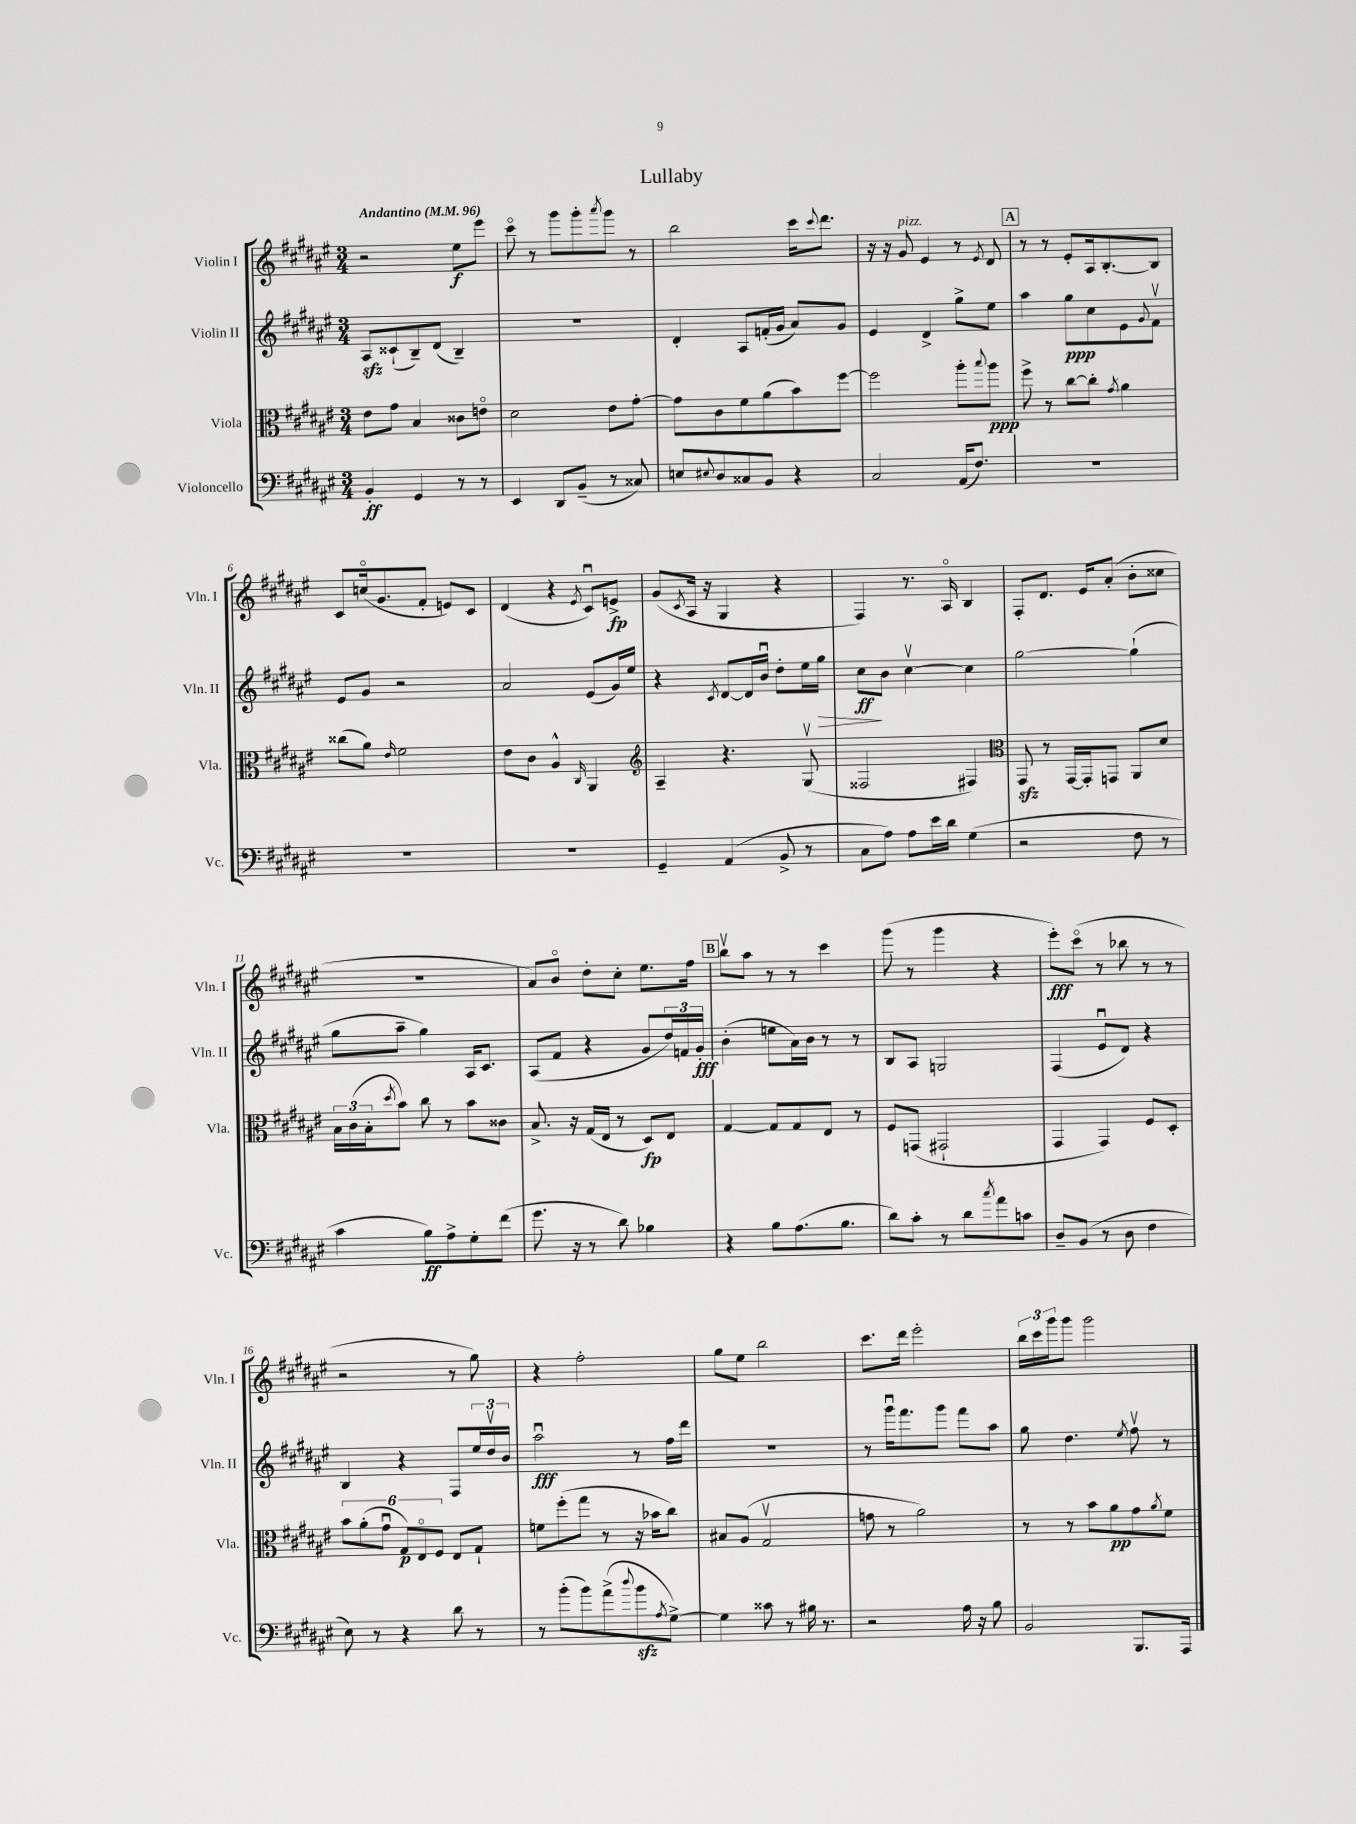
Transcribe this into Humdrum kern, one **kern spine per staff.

**kern	**kern	**kern	**kern
*staff4	*staff3	*staff2	*staff1
*clefF4	*clefC3	*clefG2	*clefG2
*k[f#c#g#d#a#e#]	*k[f#c#g#d#a#e#]	*k[f#c#g#d#a#e#]	*k[f#c#g#d#a#e#]
*M3/4	*M3/4	*M3/4	*M3/4
*MM96	*MM96	*MM96	*MM96
4BB'	8e#	8A#	2r
.	8g#	(8c##`	.
4GG#	4B	8B~)	.
.	.	(8d#	.
8r	8c##	4B~)	8ee#
8r	8eo	.	8eee#
=	=	=	=
4EE#	2d#	2.r	8ccc#o
.	.	.	8r
8DD#	.	.	8ggg#
(8BB~	.	.	8ggg#'
.	.	.	8qaaa#
8r	8e#	.	8ggg#
8C##)	[8g#'	.	8r
=	=	=	=
8E	8g#]	4d#'	2bb
8qqE#	.	.	.
8D#	8c#	.	.
8C##	8f#	8A#	.
8BB	(8a#	(16f'	.
.	.	16g#	.
4r	8b)	8a#)	16ccc#
.	.	.	8qqccc#
.	.	.	8.ddd#
.	[8ff#	8g#	.
=	=	=	=
2C#	2ff#]	4e#	16r
.	.	.	16r
.	.	.	8g#
.	.	4d#^	4e#
(16AA#	8aa#'	8gg#^	8r
8.F#)	.	.	.
.	8qqbb	.	8qe#
.	8aa#	8ee#	8d#
=	=	=	=
2.r	8ff#^	4aa#	8r
.	8r	.	8r
.	[8cc#	8gg#	8e#'
.	8cc#']	8cc#	16A#
.	.	.	[8.B'
.	8qg#	.	.
.	4a#	8e#	.
.	.	8qqg#	.
.	.	8f#v	8B]
=	=	=	=
2.r	(8cc##	8e#	8c#
.	8a#)	8g#	(16cco
.	.	.	8.g#
.	16qqe#	.	.
.	2f#	2r	.
.	.	.	8f#'
.	.	.	8e)
.	.	.	8c#
=	=	=	=
2.r	8e#	2a#	(4d#
.	8c#	.	.
.	4A#^^	.	4r
.	16qqC#	.	8qe#
.	4AA#	(8e#	8c#u)
.	.	16g#)	8e^
.	.	16ee#	.
=	=	=	=
*	*clefG2	*	*
4GG#~	4A#~	4r	(8g#
.	.	.	8qc#
.	.	.	16A#
.	.	.	16r
.	.	8qc#	.
(4AA#	4.r	[8d#	4G#
.	.	16d#]	.
.	.	16bu	.
8BB^	.	8dd#'	4r
8r	(8G#v	16ee#	.
.	.	16gg#	.
=	=	=	=
8C#	2F##	8cc#	4F#)
8A#)	.	8b	.
8A#	.	[4cc#v	8.r
16e#	.	.	.
16d#	.	.	16A#o
(4G#	4F#)	4cc#]	4B
=	=	=	=
*	*clefC3	*	*
2r	8GG#	[2gg#	8F#'
.	8r	.	8.d#
.	[16GG#	.	.
.	16GG#']	.	16e#
.	8GG	.	(8a#'
8F#	8AA#	(4gg#`]	8b'
8r	8d#	.	8cc##
=	=	=	=
4c#	24B	8gg#	2.r
.	(24c#	.	.
.	24B'	.	.
.	8qdd#	.	.
.	8b)	8aa#~	.
8B)	8cc#	4gg#)	.
8A#^	8r	.	.
8G#'	8b	16A#	.
.	.	8.c#	.
(8f#	8c##	.	.
=	=	=	=
8.g#	8.B^	(8A#	8a#)
.	.	8f#	8bo
16r	16r	.	.
8r	(16G#	4r	8dd#'
.	16E#	.	.
8d#)	8r	.	8cc#'
4B-	8D#)	8g#	8.ee#
.	8E#	24dd#)	.
.	.	24f	.
.	.	.	16ff#
.	.	24g#'	.
=	=	=	=
4r	[4G#	(4b'	8bbv
.	.	.	8aa#
8B	8G#]	8ee	8r
(8.A#	8G#	16a#)	8r
.	.	16b	.
.	8E#	8r	4ccc#
8.B	.	.	.
.	8r	8r	.
=	=	=	=
8d#)	8F#	8B	(8ggg#
8c#'	(8GG	8A#	8r
8r	2GG#`	2G	4ggg#
8d#	.	.	.
8qcc#	.	.	.
8a#	.	.	4r
8c	.	.	.
=	=	=	=
8D#~	4GG#	(4F#	8eee#')
(8BB	.	.	(8ccc#o
8r	4GG#)	8e#u	8r
8D#	.	8d#)	8bb-
4F#	8F#	4r	8r
.	8D#'	.	8r
=	=	=	=
8E#)	12b	4B	2r
.	(12a#'	.	.
8r	.	.	.
.	12g#u	.	.
4r	12G#)	4r	.
.	12E#o	.	.
.	12F#	.	.
8d#	8E#	8F#	8r
8r	8G#`	24ee#	8gg#)
.	.	24dd#v	.
.	.	24b	.
=	=	=	=
8r	8f	2aa#u	4r
(8b'	(8ff#'	.	.
8b)	8gg#	.	2ff#'
(8a#^	8r	.	.
8qqdd#	.	.	.
8b	16r	8r	.
.	16b-	.	.
8qA#	.	.	.
[8G#^)	8cc#)	16ff#	.
.	.	16ddd#	.
=	=	=	=
4G#]	8B#	2.r	8gg#
.	(8A#	.	8ee#
8c##	2G#v	.	2bb
8r	.	.	.
16B#	.	.	.
8.r	.	.	.
=	=	=	=
2r	8g	8r	8.ccc#
.	8r	16ggg#u	.
.	.	8.fff#	16ddd#
.	2a#)	.	2eee#'
.	.	8ggg#	.
16A#	.	8fff#	.
16r	.	.	.
8B	.	8aa#	.
=	=	=	=
2BB	8r	8gg#	24bb
.	.	.	24ccc#
.	.	.	24ggg#
.	8r	4.dd#	8ggg#
.	8b	.	2ggg#
.	8a#	.	.
.	.	8qee#	.
8.BBB	8g#	8ff#v	.
.	8qa#	.	.
.	8f#	8r	.
16AAA#	.	.	.
==	==	==	==
*-	*-	*-	*-
